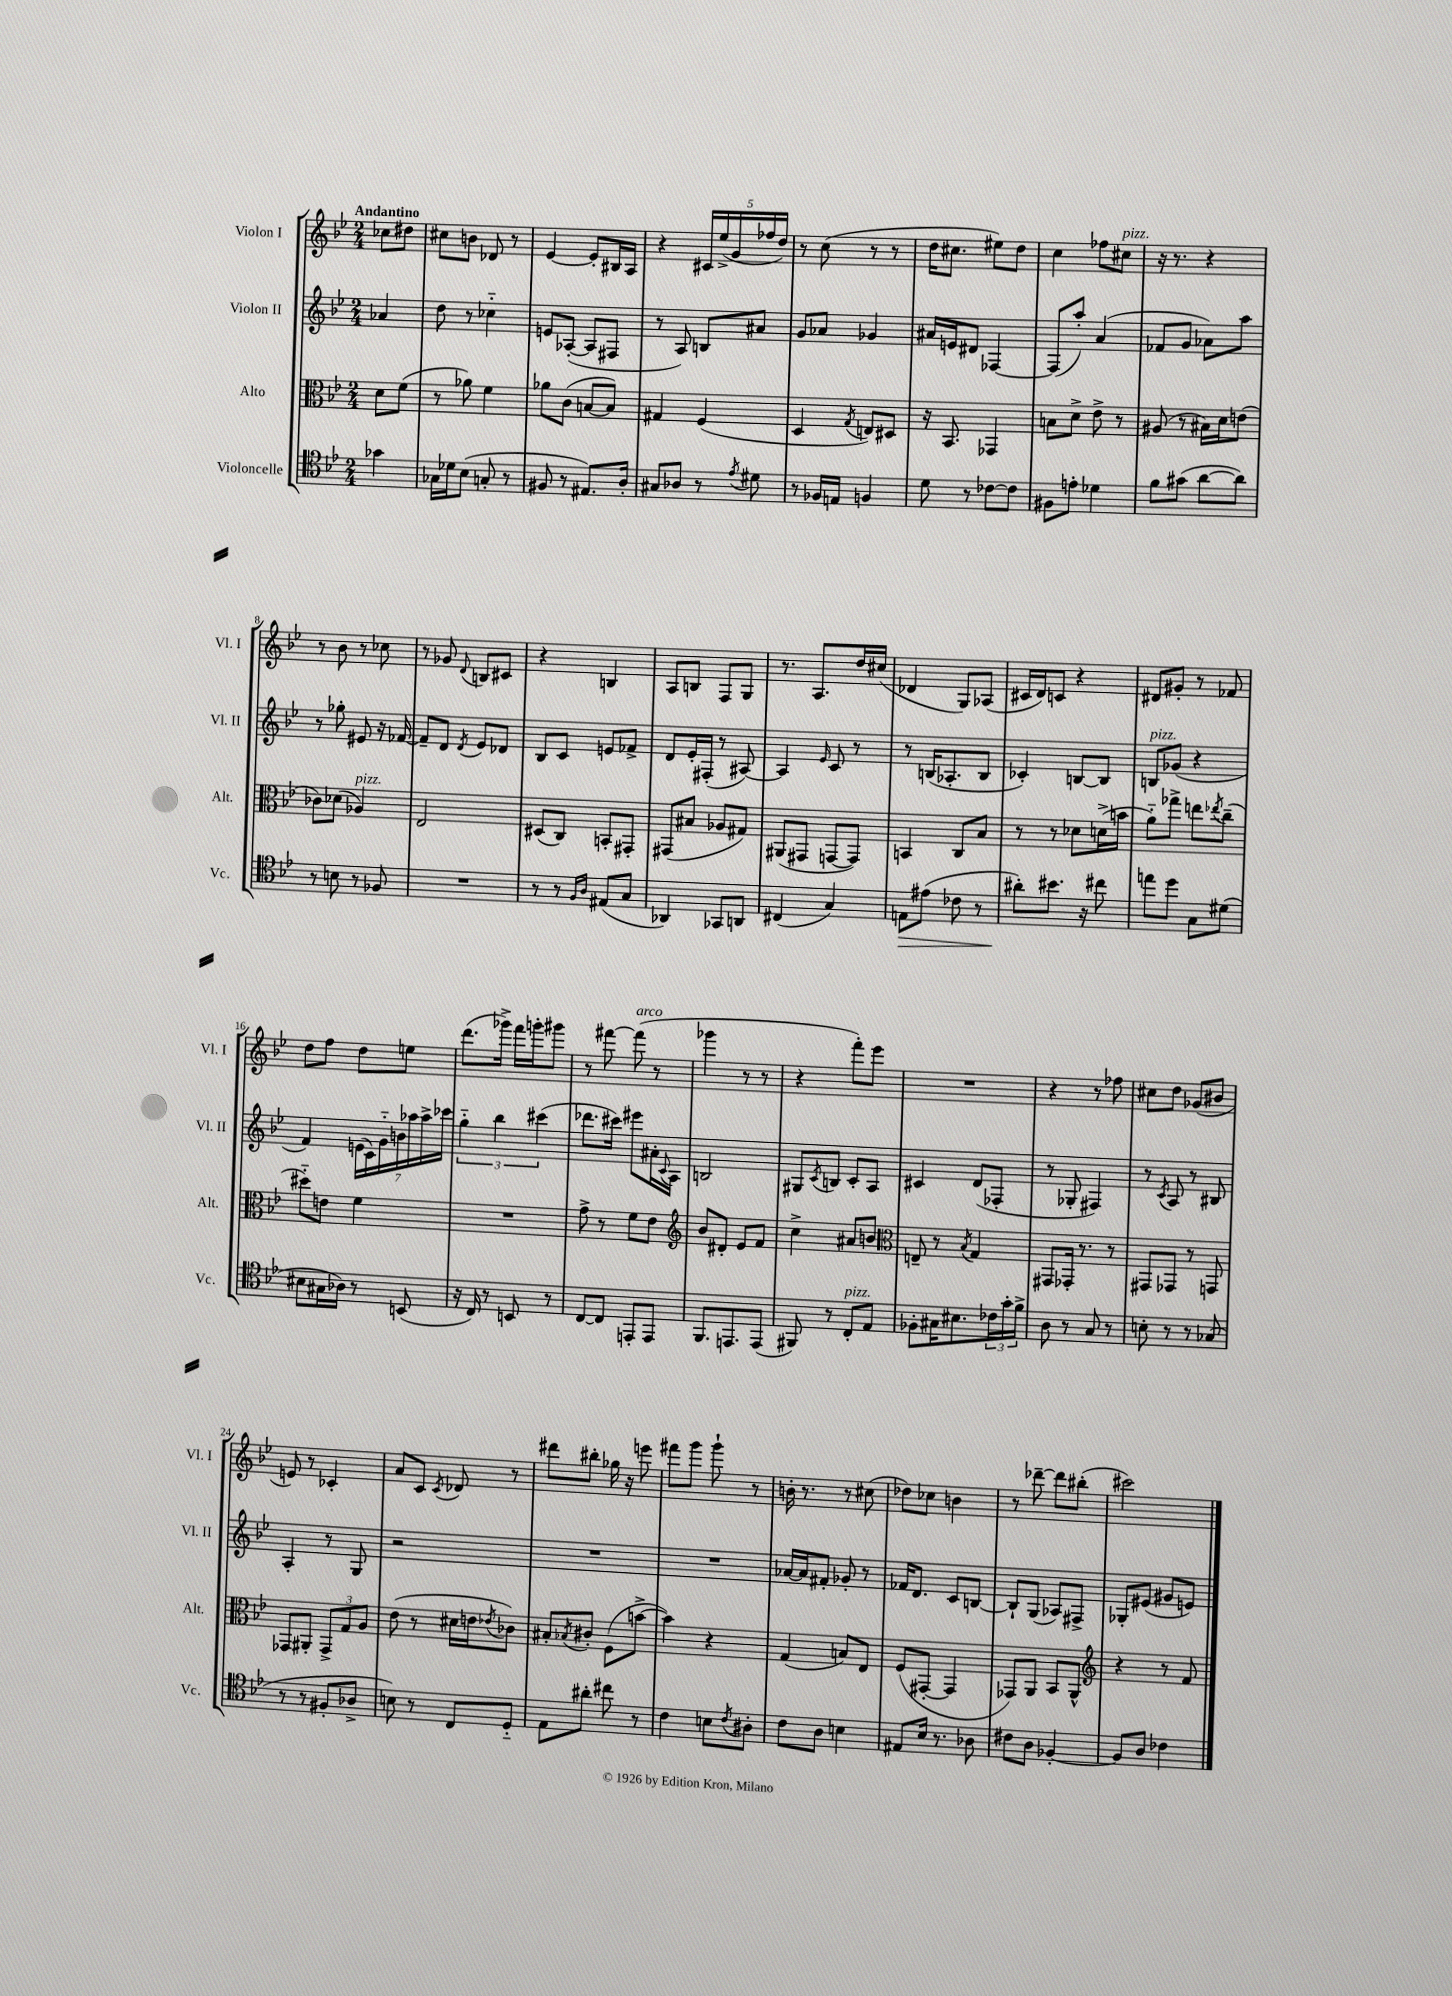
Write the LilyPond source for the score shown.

<<
\new StaffGroup <<
\new Staff = "s0" \with { instrumentName = "Violon I" shortInstrumentName = "Vl. I" } {
    \clef treble \key bes \major \numericTimeSignature \time 2/4 \partial 4 \tempo "Andantino"
    ces''8 dis''8 |
    cis''8 b'8 des'8 r8 |
    ees'4~ ees'8-. bis16 a16 |
    r4 \tuplet 5/4 { cis'16 ees''16->( g'16 fes''16 d''16) } |
    r8 c''8( r8 r8 |
    d''16 cis''8. eis''8) d''8 |
    c''4 fes''8 cis''8^\markup { \italic "pizz." } |
    r16 r8. r4 |
    r8 bes'8 r8 ces''8 |
    r8 ges'8 \appoggiatura { d'8 } b8 cis'8 |
    r4 b4 |
    a8 b8 f8 g8 |
    r8. a8. d''16 cis''16( |
    des'4 g8) aes8( |
    cis'16 d'16) c'8 r4 |
    dis'8 gis'8-. r8 fes'8 |
    d''8 f''8 d''8 e''8 |
    d'''8.( ges'''16->) f'''16 g'''16-. gis'''8 |
    r8 fis'''8~ fis'''8^\markup { \italic "arco" }( r8 |
    ges'''4 r8 r8 |
    r4 f'''8-.) ees'''8 |
    R2 |
    r4 r8 fes''8 |
    cis''8 d''8 ges'8( bis'8 |
    e'8) r8 ces'4-. |
    a'8 c'8 \acciaccatura { c'8 } des'8 r8 |
    dis'''8 bis''8-. ges''16 r16 e'''8 |
    fis'''8 g'''8 g'''8-! r8 |
    b'16-. r8. r8 cis''8( |
    des''8) ces''8 b'4 |
    r8 des'''8~-- des'''8 bis''8-.( |
    cis'''2) \bar "|." |
}
\new Staff = "s1" \with { instrumentName = "Violon II" shortInstrumentName = "Vl. II" } {
    \clef treble \key bes \major \numericTimeSignature \time 2/4 \partial 4
    aes'4 |
    d''8 r8 ces''4-_ |
    e'8 aes8~-.( aes8 fis8 |
    r8 a8) b8 ais'8 |
    g'8 aes'8 ges'4 |
    ais'16 e'16 dis'8 fes4~ |
    fes8( a''8-.) a'4( |
    fes'8 g'8 aes'8) a''8 |
    r8 ges''8-. eis'8 r16 fes'16~ |
    fes'8-- d'8 \acciaccatura { d'8 } ees'8 des'8 |
    bes8 c'8 e'8 fes'8-> |
    d'8 ees'16-. fis16-.( r8 ais8~) |
    ais4 \grace { ees'16 } c'8 r8 |
    r8 b16( aes8.-. b8 |
    ces'4-.) b8~ b8 |
    b8^\markup { \italic "pizz." } ges'8( r4 |
    f'4) \tuplet 7/4 { e'16( c'16) g'16-_ b'16 aes''16 aes''16-> ces'''16 } |
    \tuplet 3/2 { g''4-_ bes''4 cis'''4( } |
    des'''8. cis'''16) eis'''8 ais'16-. \appoggiatura { c'8 } a16 |
    b2 |
    gis8 \acciaccatura { c'8 } b8 c'8-. a8 |
    cis'4 d'8( fes8-. |
    r8 ges8-. fis4) |
    r8 \acciaccatura { c'8 } a8 r8 bis8 |
    a4-. r8 g8 |
    r2 |
    R2 |
    R2 |
    aes'16~ aes'16 fis'8-. ges'8-. r8 |
    fes'16 d'8. c'8 b8~ |
    b8-! g8( aes8) fis8-> |
    ges8-. eis'8( gis'8 e'8) \bar "|." |
}
\new Staff = "s2" \with { instrumentName = "Alto" shortInstrumentName = "Alt." } {
    \clef alto \key bes \major \numericTimeSignature \time 2/4 \partial 4
    d'8 f'8( |
    r8 aes'8) f'4 |
    aes'8 c'8( b8~ b8) |
    gis4 f4( |
    d4 \acciaccatura { g8 } e8) dis8 |
    r16 bes,8. ges,4 |
    b8 d'8-> ees'8-> r8 |
    ais8( r8 bis16) d'16 e'8( |
    ces'8) des'8( aes4^\markup { \italic "pizz." }) |
    ees2 |
    dis8( c8) b,8-. gis,8-. |
    gis,8( bis8 aes8 gis8) |
    ais,8( gis,8 g,8~ g,8) |
    b,4 c8 bes8 |
    r8 r8 des'8 d'16->( b'16 |
    a'8-_) ges''8-> e''8 \acciaccatura { ees''8 } c''8--( |
    dis''8-_) e'8 f'4 |
    R2 |
    g'8-> r8 f'8 ees'8 |
    \clef treble bes'8 dis'8-. ees'8 f'8 |
    c''4-> ais'8 b'8 |
    \clef alto e8-- r8 \acciaccatura { bes8 } g4 |
    gis,8 ges,16-. r8. r8 |
    gis,8 ges,8 r8 g,8 |
    ges,8 ais,8-. \tuplet 3/2 { ges,8-> g8 a8 } |
    ees'8( r8 dis'16 e'16 \acciaccatura { ees'8 } ces'8) |
    bis8-. \acciaccatura { bes8 } cis'8-. f8( b'8~-> |
    b'4) r4 |
    g4( b8) ees8 |
    f8( gis,8~-. gis,4 |
    ges,8) a,8 bes,8 a,8-^ |
    \clef treble r4 r8 f'8 \bar "|." |
}
\new Staff = "s3" \with { instrumentName = "Violoncelle" shortInstrumentName = "Vc." } {
    \clef tenor \key bes \major \numericTimeSignature \time 2/4 \partial 4
    ges'4 |
    ges16 des'16 bes8( g8-. r8 |
    fis8 r8 eis8.) a16-. |
    gis8 aes8 r8 \acciaccatura { ees'8 } dis'8 |
    r8 fes16 e16 f4 |
    d'8 r8 ces'8~ ces'8 |
    fis8 e'8-. des'4 |
    f'8 gis'8( a'8~ a'8) |
    r8 b8 r8 fes8 |
    R2 |
    r8 r8 \grace { f16 a16 } eis8( g8 |
    aes,4) ges,8 a,8 |
    cis4( g4) |
    e8\> eis'8( ces'8 r8 |
    ais'8-.\!) bis'8. r16 cis''8 |
    e''8 d''8 g8 dis'8( |
    bis8 gis16 aes16) r8 b,8( |
    r16 c16) r8 b,8 r8 |
    c8~ c8 e,8-. e,8 |
    f,8. e,8. e,8( |
    fis,8) r8 c8-.^\markup { \italic "pizz." } ees8 |
    fes8-. gis16 bis8. \tuplet 3/2 { ces'16 g'16-. f'16-> } |
    a8 r8 g8 r8 |
    b8-. r8 r8 ges8( |
    r8 r8 fis8-. aes8-> |
    b8) r8 c8 d8-_ |
    ees8 ais'8-. cis''8 r8 |
    c'4 b8 \acciaccatura { c'8 } ais8-. |
    c'8 a8 b4 |
    eis8 bes16 r8. aes8 |
    cis'8 a8 fes4~-. |
    fes8 a8 ces'4 \bar "|." |
}
>>
>>
